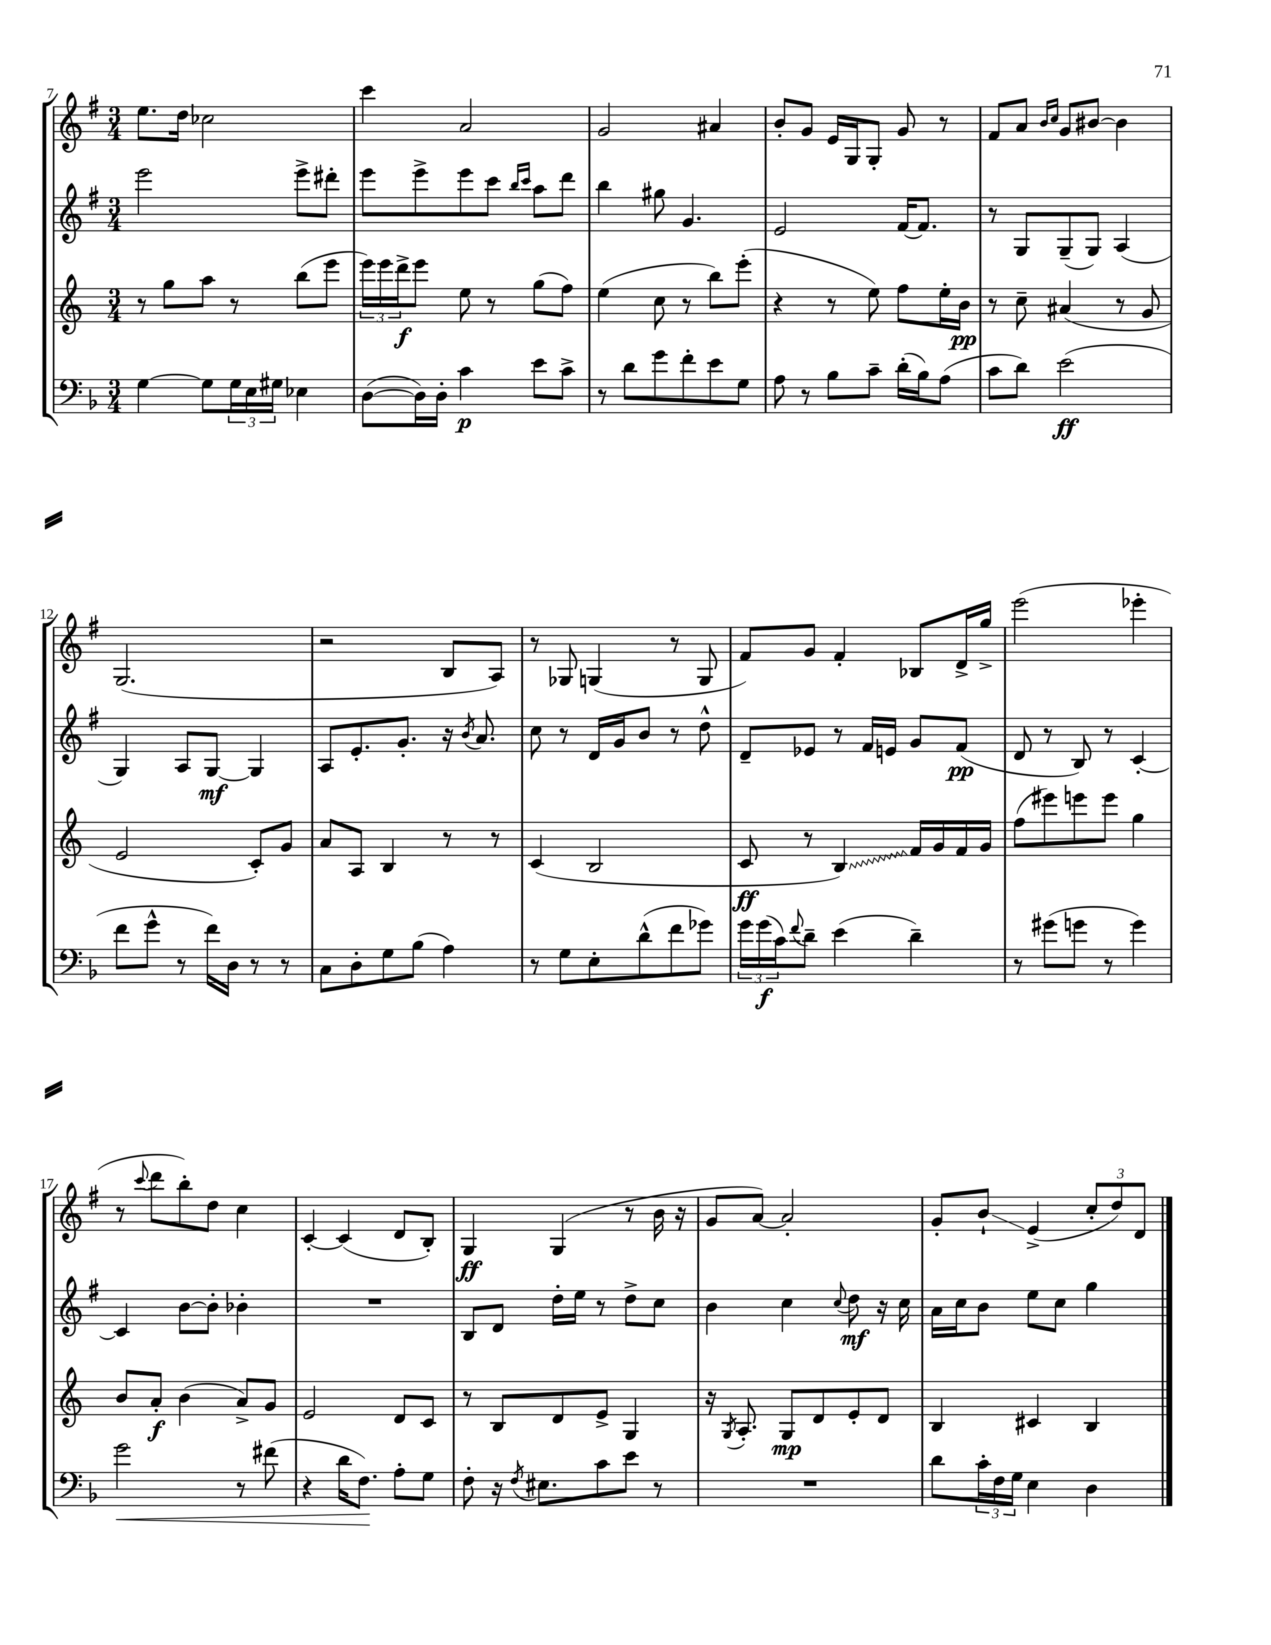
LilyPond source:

<<
\new StaffGroup <<
\new Staff = "s0" {
    \clef treble \key g \major \numericTimeSignature \time 3/4
    e''8. d''16 ces''2 |
    c'''4 a'2 |
    g'2 ais'4 |
    b'8-. g'8 e'16 g16 g8-. g'8 r8 |
    fis'8 a'8 \grace { b'16 c''16 } g'8 bis'8~ bis'4 |
    g2.( |
    r2 b8 a8) |
    r8 ges8 g4( r8 g8 |
    fis'8) g'8 fis'4-. bes8 d'16-> g''16-> |
    e'''2( ees'''4-. |
    r8 \appoggiatura { c'''8 } d'''8 b''8-.) d''8 c''4 |
    c'4~-. c'4( d'8 b8-.) |
    g4\ff g4( r8 b'16 r16 |
    g'8 a'8~) a'2-. |
    g'8-. b'8-!\glissando e'4->( \tuplet 3/2 { c''8-. d''8) d'8 } \bar "|." |
}
\new Staff = "s1" {
    \clef treble \key g \major \numericTimeSignature \time 3/4
    e'''2 e'''8-> dis'''8-. |
    e'''8 e'''8-> e'''8 c'''8 \grace { b''16 c'''16 } a''8 d'''8 |
    b''4 gis''8 g'4. |
    e'2 fis'16~ fis'8. |
    r8 g8 g8--( g8) a4( |
    g4) a8 g8~\mf g4 |
    a8 e'8.-. g'8.-. r16 \acciaccatura { b'8 } a'8. |
    c''8 r8 d'16 g'16 b'8 r8 d''8-^ |
    d'8-- ees'8 r8 fis'16 e'16 g'8 fis'8\pp( |
    d'8 r8 b8) r8 c'4~-. |
    c'4 b'8~ b'8-. bes'4-. |
    R2. |
    b8 d'8 d''16-. e''16 r8 d''8-> c''8 |
    b'4 c''4 \appoggiatura { c''8 } d''8\mf r16 c''16 |
    a'16 c''16 b'8 e''8 c''8 g''4 \bar "|." |
}
\new Staff = "s2" {
    \clef treble \key c \major \numericTimeSignature \time 3/4
    r8 g''8 a''8 r8 b''8( e'''8 |
    \tuplet 3/2 { e'''16) e'''16 d'''16->\f } e'''8 e''8 r8 g''8( f''8) |
    e''4( c''8 r8 b''8) e'''8-.( |
    r4 r8 e''8) f''8 e''16-. b'16\pp |
    r8 c''8-- ais'4( r8 g'8 |
    e'2 c'8-.) g'8 |
    a'8 a8 b4 r8 r8 |
    c'4( b2 |
    c'8\ff r8 \once \override Glissando.style = #'zigzag b4\glissando) f'16 g'16 f'16 g'16 |
    f''8( eis'''8) e'''8 e'''8 g''4 |
    b'8 a'8-.\f b'4( a'8->) g'8 |
    e'2 d'8 c'8 |
    r8 b8 d'8 e'8-> g4 |
    r16 \acciaccatura { g8 } a8.-. g8\mp d'8 e'8-. d'8 |
    b4 cis'4 b4 \bar "|." |
}
\new Staff = "s3" {
    \clef bass \key f \major \numericTimeSignature \time 3/4
    g4~ g8 \tuplet 3/2 { g16 e16 gis16 } ees4 |
    d8~( d16) d16-. c'4\p e'8 c'8-> |
    r8 d'8 g'8 f'8-. e'8 g8 |
    a8 r8 bes8 c'8-- d'16-.( bes16) a8( |
    c'8 d'8) e'2\ff( |
    f'8 g'8-^ r8 f'16) d16 r8 r8 |
    c8 d8-. g8 bes8( a4) |
    r8 g8 e8-. d'8-^( f'8 ges'8) |
    \tuplet 3/2 { g'16 g'16\f( c'16) } \appoggiatura { f'8 } d'8-- e'4( d'4--) |
    r8 gis'8( g'8 r8 g'4) |
    g'2\< r8 fis'8( |
    r4 d'16 f8.\!) a8-. g8 |
    f8-. r16 \acciaccatura { f8 } eis8. c'8 e'8 r8 |
    R2. |
    d'8 \tuplet 3/2 { c'16-. f16 g16 } e4 d4 \bar "|." |
}
>>
>>
\layout { \context { \Score currentBarNumber = #7 } }
